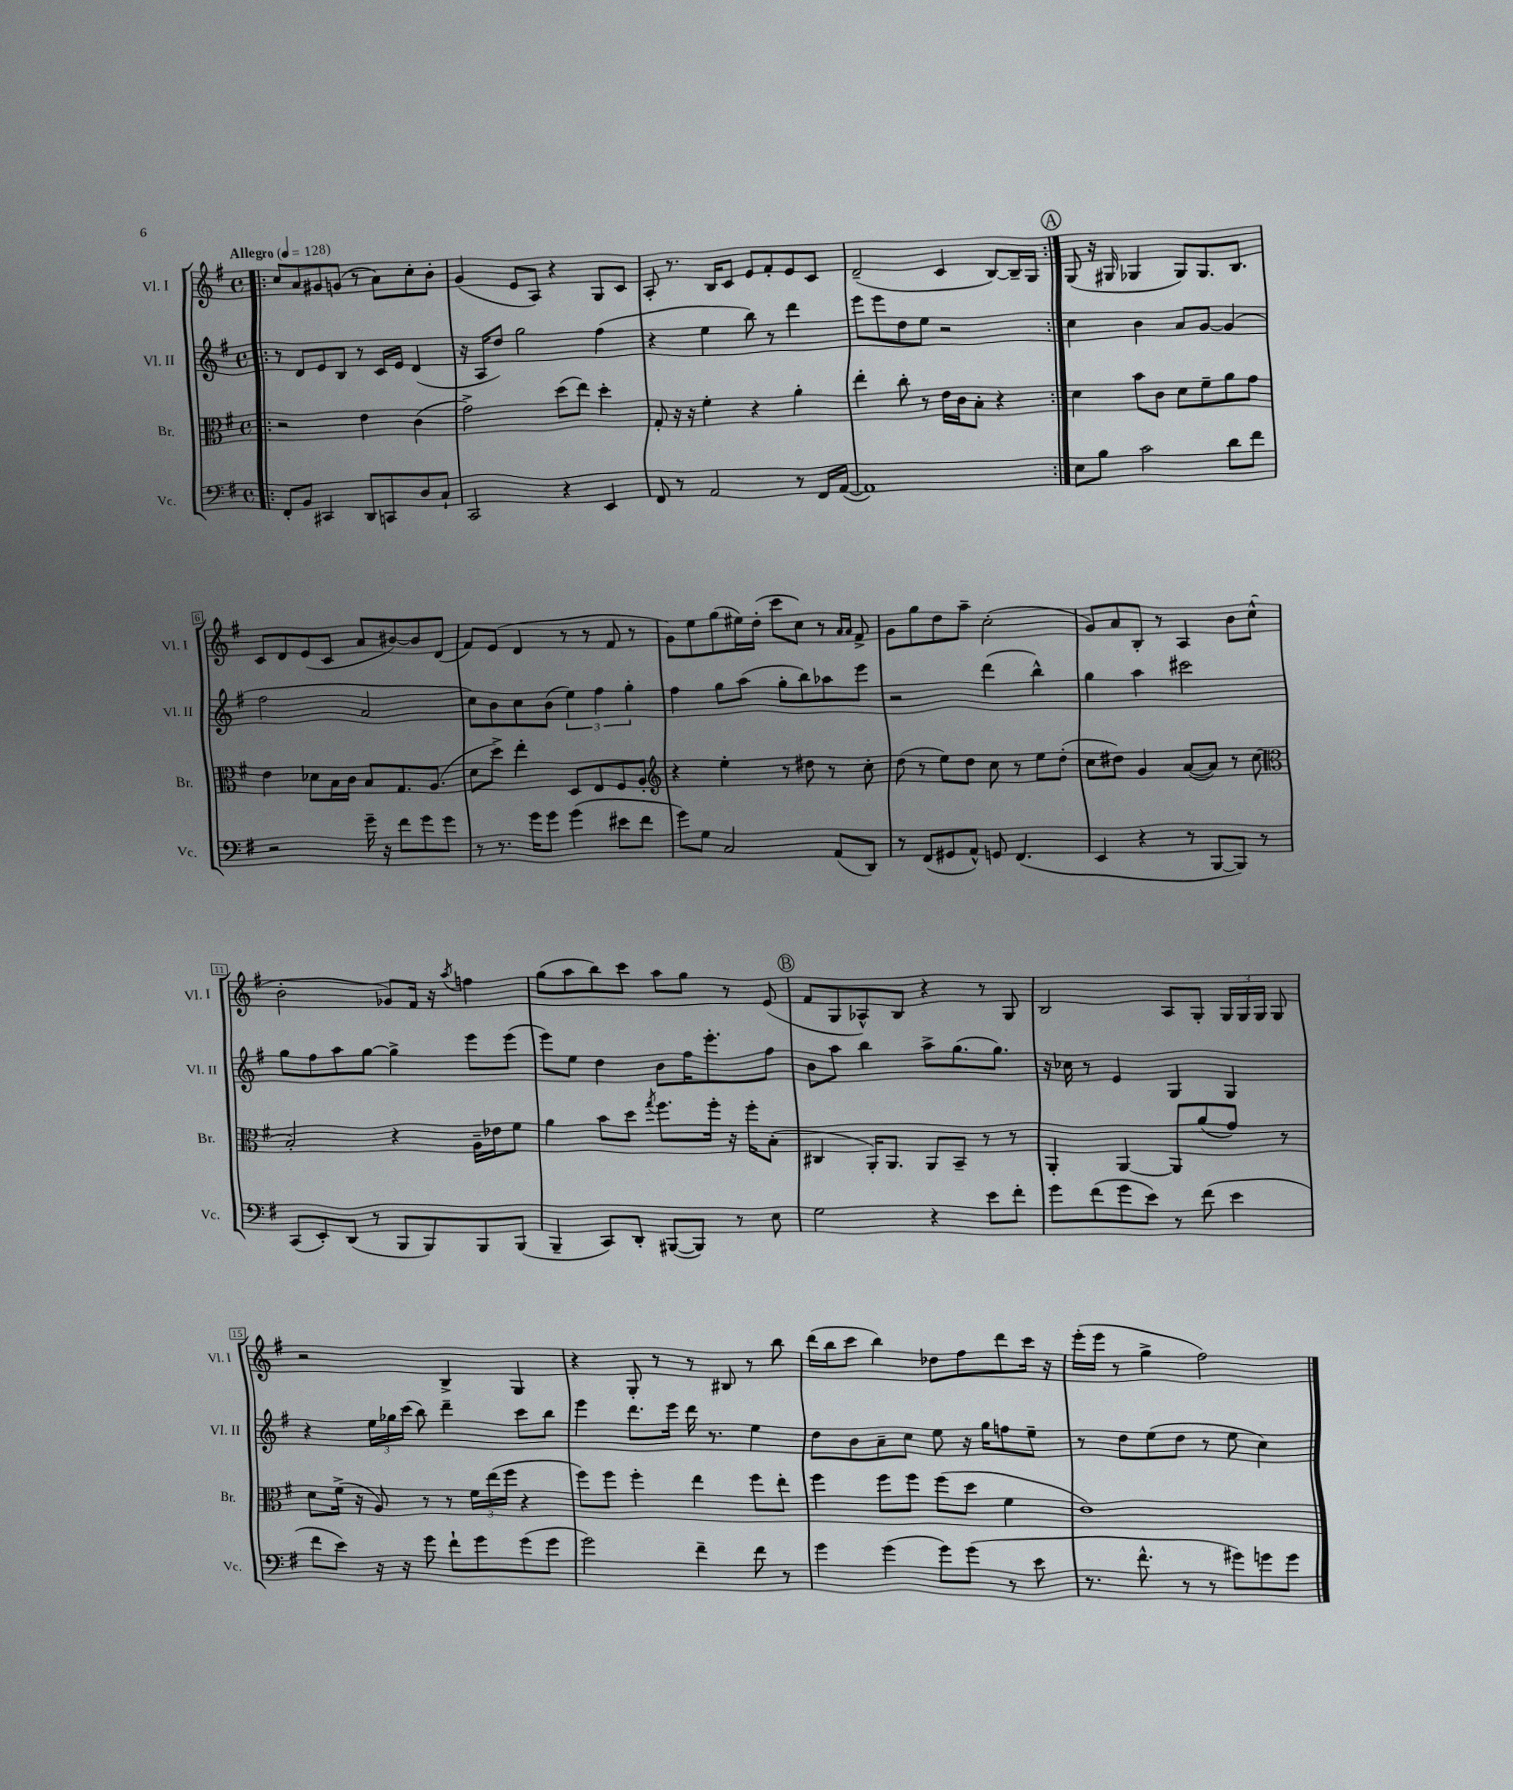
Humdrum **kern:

**kern	**kern	**kern	**kern
*part4	*part3	*part2	*part1
*staff4	*staff3	*staff2	*staff1
*I"Vc.	*I"Br.	*I"Vl. II	*I"Vl. I
*I'Vc.	*I'Br.	*I'Vl. II	*I'Vl. I
*clefF4	*clefC3	*clefG2	*clefG2
*k[f#]	*k[f#]	*k[f#]	*k[f#]
*M4/4	*M4/4	*M4/4	*M4/4
*met(c)	*met(c)	*met(c)	*met(c)
*MM128	*MM128	*MM128	*MM128
=1!|:	=1!|:	=1!|:	=1!|:
!	!	!	!LO:TX:a:B:t=Allegro
8FF#'/L	2r	8r	8cc/L
8BB/J	.	8d/L	8a/
4CC#X/	.	8e/	8g#X/
.	.	8B/J	(8gn/J
8DD/L	4e\	8r	8r
8CCn/	.	16c/LL	8a\L)
.	.	16e/JJ	.
8D/	(4c\	(4d/	8cc'\
8C`/J	.	.	8b'\J
=2	=2	=2	=2
2CC/	2g^\)	16r	(4g/
.	.	16A/KL	.
.	.	8dd/J)	.
.	.	2gg\	8e/L
.	.	.	8A/J)
4r	(8dd\L	.	4r
.	8ee\J)	.	.
4EE/	4dd'\	(4ff#\	8G/L
.	.	.	8c/J
=3	=3	=3	=3
8FF#/	8G'/	4r	8A'/
8r	16r	.	8.r
.	16r	.	.
2AA/	4f#'\	4ee\	.
.	.	.	16B/KL
.	.	.	8c/J
.	4r	8bb\)	8e/L
.	.	8r	8f#'/
8r	4a'\	4ddd\	8e/
16FF#/LL	.	.	8c/J
([16AA/JJ	.	.	.
=4	=4	=4	=4
1AA])	4ee'\	8eee\L	(2d~/
.	.	8eee\	.
.	8cc'\	8dd\	.
.	8r	8ee\J	.
.	16e\LL	2r	4c/
.	16c\J	.	.
.	8B'\J	.	.
.	4r	.	[8B/L)
.	.	.	16B~/L]
.	.	.	16G/JJ
!!LO:REH:place=s1:t=A
=5:|!	=5:|!	=5:|!	=5:|!
8E\L	4d\	4cc\	(8G/
8B\J	.	.	16r
.	.	.	16G#X/
2c\	8b\L	4b\	4G-X/
.	8c\J	.	.
.	8d\L	8a/L	8G-/L)
.	8f#~\	[8g/J	8.G-/
8d\L	8a\	(4g/]	.
.	.	.	8.B/J
8f#\J	8g\J	.	.
!!LO:LB:g=z
=6	=6	=6	=6
2r	4e\	2ff#\	8c/L
.	.	.	8d/
.	8d-X\L	.	(8e/
.	16B\L	.	8c/J
.	16c\JJ	.	.
16g~\	8B/L	2a/	8a/L
16r	.	.	.
8f#\L	8.G/	.	[8b#X/)
8g\	.	.	8b#/]
.	(8.A/J	.	.
8g\J	.	.	(8d/J
=7	=7	=7	=7
8r	8d\L	8cc\L)	8f#/L)
8.r	8dd^\J)	8b\	(8e/J
.	4ee'\	8cc\	4d/
16g\KL	.	.	.
8g\J	.	(8b\J	.
(4g\	8D/L	6ee\)	8r
.	8E/	.	8r
.	.	6ff#\	.
8e#X\L	8F#/	.	8f#/
.	.	6gg'\	.
8f#\J	8A'/J	.	8r
=8	=8	=8	=8
*	*clefG2	*	*
8g\L)	4r	4ff#\	8g\L)
8G\J	.	.	8ee\
2C/	4ee'\	8gg\L	(8gg\
.	.	(8aa\J	16ee#X\L)
.	.	.	(16dd'\JJ
.	8r	8gg'\L	8ccc\L
.	8dd#X\	8bb\)	8cc\J)
(8AA/L	8r	8aa-X\	8r
.	.	.	16qqa/LL
.	.	.	16qqa/JJ
8DD/J)	8cc'\	8eee\J	8f#^/
=9	=9	=9	=9
8r	(8dd\	2r	8g\L
(8FF#/L	8r	.	8gg\
8GG#X/	8ee\L)	.	8dd\
8AA^^/J)	8dd\J	.	8aa~\J
8GGn/	8cc\	(4ddd\	(2cc'\
(4.FF#/	8r	.	.
.	8ee\L	4bb^^\)	.
.	(8dd'\J	.	.
=10	=10	=10	=10
4EE/	8cc\L	4gg\	8g/L)
.	8dd#X\J)	.	8a/
4r	4g/	4aa\	8B'/J
.	.	.	8r
8r	([8a/L	2ccc#X\	4A/
[8BBB/L	8a/J])	.	.
8BBB/J])	8r	.	8b\L
8r	(8cc\	.	(8cc^^\J
!!LO:LB:g=z
=11	=11	=11	=11
*	*clefC3	*	*
(8CC/L	2B'/)	8gg\L	2b'\
8EE'/)	.	8ff#\	.
(8DD/J	.	8aa\	.
8r	.	[8gg\J	.
8BBB/L	4r	4gg^\]	8g-X/L)
8BBB/)	.	.	16f#/Jk
.	.	.	16r
.	.	.	8qaa/
8BBB/	16A~\LL	8eee\L	4ffn\
.	16e-X\J	.	.
(8BBB/J	8f#\J	(8eee\J	.
=12	=12	=12	=12
4BBB~/	4a\	8eee\L)	(8gg\L
.	.	8ee\J	8aa\
8CC/L)	8b\L	4dd\	8bb\)
8DD'/J	8dd\J	.	8ccc\J
.	8qgg/	.	.
([8BBB#X/L	8.ff#\L	8b\L	8aa\L
8BBB#/J])	.	16ff#\K	8gg\J
.	16ff#'\Jk	8.eee'\	.
8r	16r	.	8r
.	16ff#'\KL	.	.
8E\	(8B'\J	8ff#\J	(8e/
!!LO:REH:place=s1:t=B
=13	=13	=13	=13
2G\	4C#X/	8b\L	8f#/L
.	.	8aa\J	8G/
.	16AA'/KL)	4bb\	8A-X^^/)
.	8.AA/J	.	.
.	.	.	8B/J
4r	8AA/L	8aa^\L	4r
.	8BB~/J	(8.gg\	.
8e\L	8r	.	8r
.	.	8.gg\J)	.
8f#'\J	8r	.	8G/
=14	=14	=14	=14
8g\L	4AA'/	16r	2B/
.	.	16cc-X\	.
(8f#\	.	8r	.
8g\	[4AA/	4e/	.
8e\J)	.	.	.
8r	8AA/L]	4G/	8A/L
(8f#\	(8a/	.	8G'/J
4e\	8g/J)	4G/	24G/LL
.	.	.	24G/
.	.	.	24G/JJ
.	8r	.	8G/
!!LO:LB:g=z
=15	=15	=15	=15
8f#\L	8d\L	4r	2r
8e\J)	(16f#^\Jk	.	.
.	16r	.	.
16r	8A/)	24ee\LL	.
.	.	24gg-X\	.
16r	.	.	.
.	.	(24ccc\JJ	.
8g\	8r	8bb\)	.
8f#`\L	8r	4ddd~\	4B^/
8g\	24f#\LL	.	.
.	(24ee\	.	.
.	24ff#\JJ	.	.
(8g\	4r	8ccc\L	4G/
8g\J	.	8bb\J	.
=16	=16	=16	=16
2g\)	8ff#\L)	4eee\	4r
.	8ff#\J	.	.
.	4ff#'\	8.ddd\L	8G'/
.	.	.	8r
.	.	16eee\Jk	.
4f#~\	4ee\	16ddd\	8r
.	.	8.r	.
.	.	.	8B#X/
8f#\	8ff#\L	4ee\	8r
8r	8ee'\J	.	8bb\
=17	=17	=17	=17
4g\	4ff#\	8dd\L	(16ddd\LL
.	.	.	16bb\J
.	.	8b\	8ccc\J
(4g\	8ff#\L	8a~\	4bb\)
.	8ff#\J	8cc\J	.
8g\L)	(8ff#\L	8ee\	8dd-X\L
(8g\J	8dd\J	16r	8ff#\
.	.	16gg\KL	.
8r	4f#\	8ffn\	8ddd\
8e\	.	8ee~\J	16ccc\Jk
.	.	.	16r
=18	=18	=18	=18
8.r	1e)	8r	(16eee'\LL
.	.	.	16eee\JJ
.	.	8dd\L	8r
8.f#^^\	.	.	.
.	.	(8ee\	4gg^\
8r	.	8dd\J	.
8r	.	8r	2ff#\)
8g#X\L)	.	8ee\	.
8gn\	.	4cc\)	.
8g\J	.	.	.
==	==	==	==
*-	*-	*-	*-
